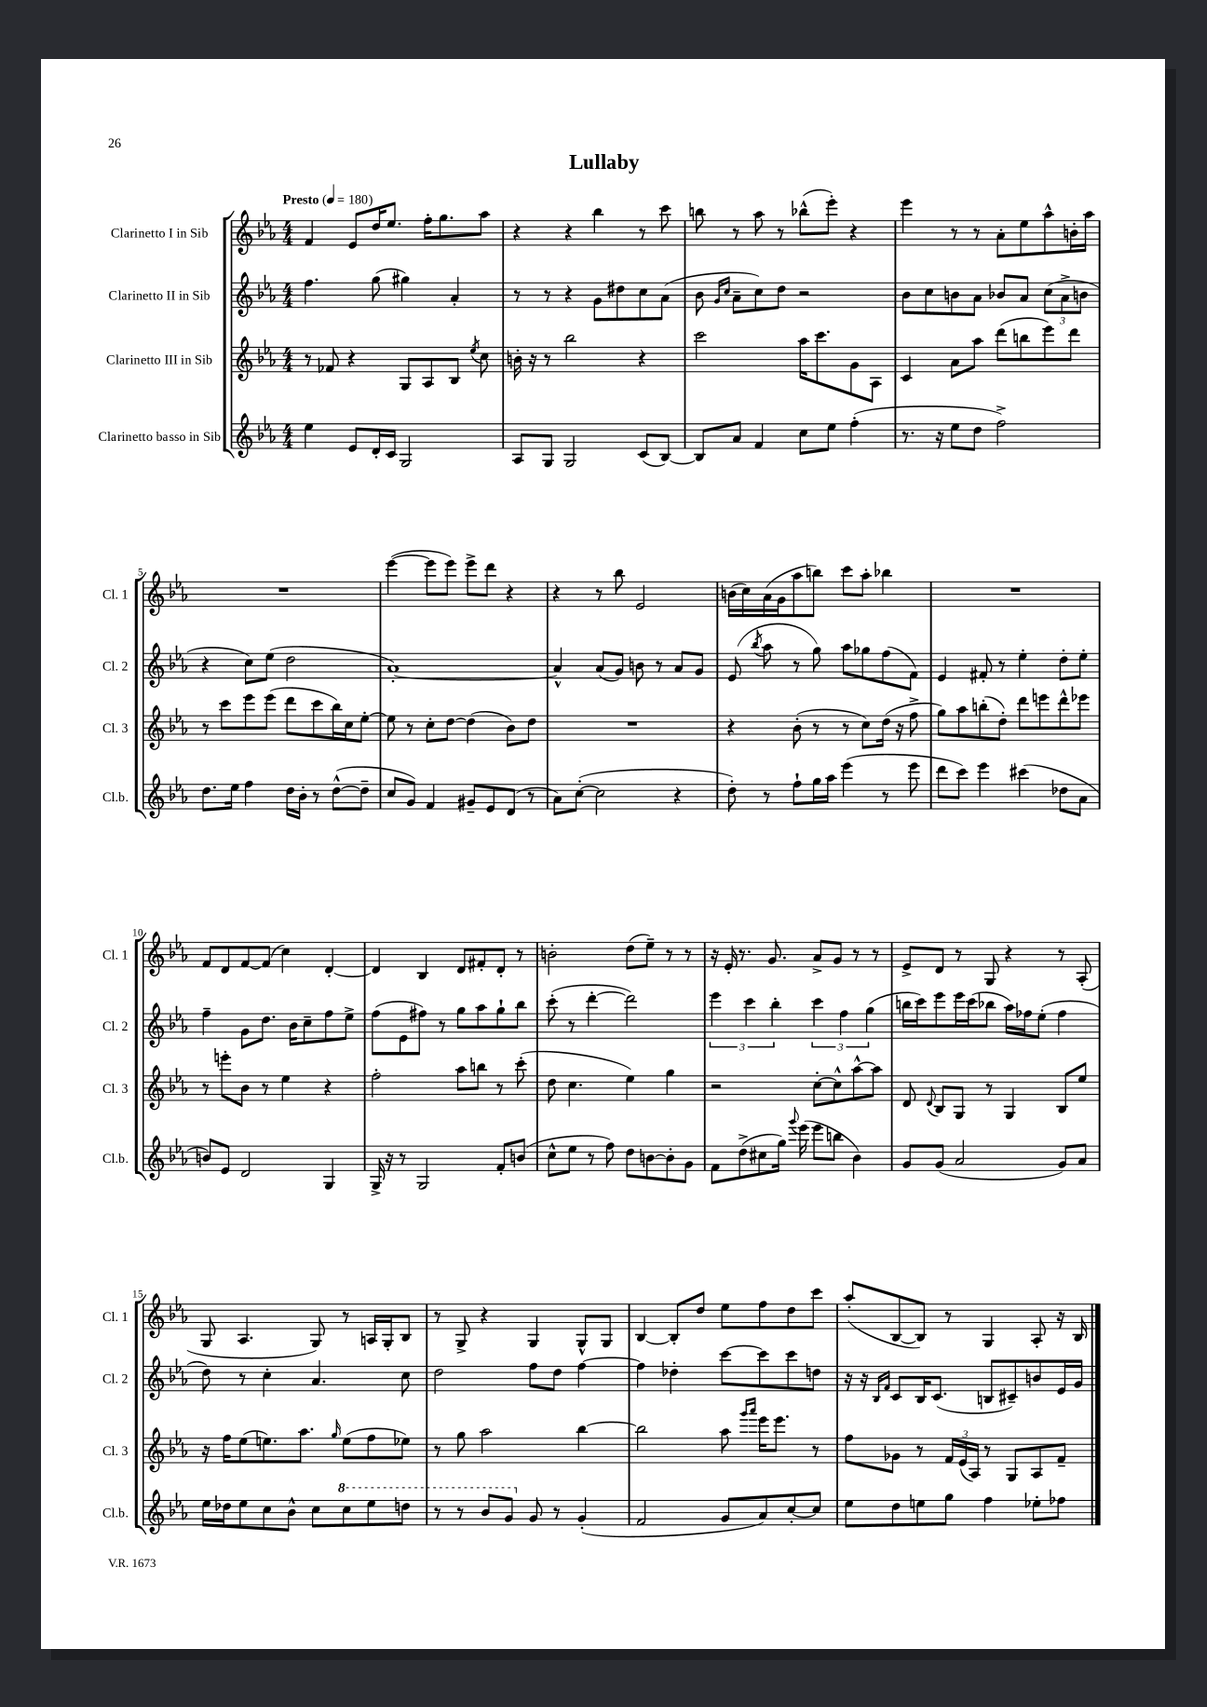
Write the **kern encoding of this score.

**kern	**kern	**kern	**kern
*part4	*part3	*part2	*part1
*staff4	*staff3	*staff2	*staff1
*I"Clarinetto basso in Sib	*I"Clarinetto III in Sib	*I"Clarinetto II in Sib	*I"Clarinetto I in Sib
*I'Cl.b.	*I'Cl. 3	*I'Cl. 2	*I'Cl. 1
*clefG2	*clefG2	*clefG2	*clefG2
*k[b-e-a-]	*k[b-e-a-]	*k[b-e-a-]	*k[b-e-a-]
*M4/4	*M4/4	*M4/4	*M4/4
*MM180	*MM180	*MM180	*MM180
=1	=1	=1	=1
!	!	!	!LO:TX:a:B:t=Presto
4ee-\	8r	4.ff\	4f/
.	8f-X/	.	.
8e-/L	4r	.	8e-/L
16d'/L	.	(8gg\	16dd/K
16c/JJ	.	.	8.ee-/J
2G/	8G/L	4gg#X\)	.
.	8A-/	.	16ff'\KL
.	.	.	8.gg\
.	8B-/J	4a-'/	.
.	8qee-/	.	.
.	8cc\	.	8aa-\J
=2	=2	=2	=2
8A-/L	16bn'\	8r	4r
.	16r	.	.
8G/J	8r	8r	.
2G/	2bb-\	4r	4r
.	.	8g\L	4bb-\
.	.	8dd#X\	.
(8c/L	4r	8cc\	8r
[8B-/J)	.	(8a-\J	8ccc\
=3	=3	=3	=3
8B-/L]	2ccc\	8b-\	8bbn\
.	.	16qqg/LL	.
.	.	16qqcc/JJ	.
8a-/J	.	8a-~\L	8r
4f/	.	8cc\)	8aa-\
.	.	8dd\J	8r
8cc\L	16aa-\KL	2r	(8bb-X^^\L
.	8.ccc\	.	.
8ee-\J	.	.	8eee-'\J)
(4ff'\	8g\	.	4r
.	8A-\J	.	.
=4	=4	=4	=4
8.r	4c/	8b-\L	4eee-\
.	.	8cc\	.
16r	.	.	.
8ee-\L	8a-\L	8bn\	8r
8dd\J	8aa-\J	8a-\J	8r
2ff^\)	(8ddd\L	8b-X/L	8a-'\L
.	8bbn\	8a-/J	8ee-\
.	8eee-\)	(12cc\L	8aa-^^\
.	.	12a-^\	.
.	8ddd\J	.	16bn'\L
.	.	12bn\J	.
.	.	.	16aa-\JJ
!!LO:LB:g=z
=5	=5	=5	=5
8.dd\L	8r	4r	1r
.	8ccc\L	.	.
16ee-\Jk	.	.	.
4ff\	8eee-\	8cc\L)	.
.	(8eee-\J	(8ee-\J	.
16dd\LL	8ddd\L	2dd\	.
16b-'\JJ	.	.	.
8r	8ccc\	.	.
([8dd^^\L	16bb-\L)	.	.
.	16cc\J	.	.
8dd~\J]	[8ee-'\J	.	.
=6	=6	=6	=6
8cc/L	8ee-\]	[1a-')	([4eee-\
8g/J)	8r	.	.
4f/	8cc'\L	.	8eee-\L]
.	[8dd\J	.	8eee-\J)
8g#X~/L	(4dd\]	.	8eee-^\L
8e-/	.	.	8ddd\J
(8d/J	8b-\L)	.	4r
8r	8dd\J	.	.
=7	=7	=7	=7
8a-\L)	1r	4a-^^/]	4r
([8cc'\J	.	.	.
2cc\]	.	(8a-/L	8r
.	.	8g/J)	8bb-\
.	.	8bn\	2e-/
.	.	8r	.
4r	.	8a-/L	.
.	.	8g/J	.
=8	=8	=8	=8
8dd'\)	4r	(8e-/	(16bn\LL
.	.	.	16cc\)
.	.	8qbb-/	.
8r	.	8aa-\	(16a-\
.	.	.	16g\J
8ff`\L	(8b-'\	8r	8aa-\
16gg\L	8r	8gg\)	8bbn\J)
16aa-\JJ	.	.	.
(4eee-\	8r	8aa-\L	8ccc\L
.	8cc\L)	8gg-X\	8aa-'\J
8r	(16dd\Jk	(8ff\	4bb-X\
.	16r	.	.
8eee-\	8ff^\	8f\J)	.
=9	=9	=9	=9
8ddd\L	8gg\L)	4e-/	1r
8ccc\J)	8aa-\	.	.
4eee-\	(8bbn'\	8f#X'/	.
.	8dd'\J)	8r	.
(4ccc#X\	8ddd\L	4ee-'\	.
.	8eeen\	.	.
8dd-X\L	8ddd^^\	8dd'\L	.
8a-\J	8eee-X\J	8ee-'\J	.
!!LO:LB:g=z
=10	=10	=10	=10
8bn/L)	8r	4ff~\	8f/L
8e-/J	8eeen'\L	.	8d/
2d/	8b-\J	8g\L	[8f/
.	8r	8.dd\J	(8f/J]
.	4ee-\	.	4cc\)
.	.	16b-\KL	.
.	.	8cc~\	.
4G/	4r	8ff\	[4d'/
.	.	8ee-^\J	.
=11	=11	=11	=11
16G^/	2ff'\	(8ff\L	4d/]
16r	.	.	.
8r	.	8e-\	.
2G/	.	8ff#X\J)	4B-/
.	.	8r	.
.	8aa-\L	8gg\L	8d/L
.	8bbn\J	8aa-\	8f#X'/
8f'/L	8r	8gg`\	8d'/J
(8bn/J	(8ccc'\	8bb-\J	8r
=12	=12	=12	=12
8cc^^\L	8dd\	(8ccc'\	2bn'\
8ee-\J	4.cc\	8r	.
8r	.	[4ddd'\	.
8ff\)	.	.	.
8dd\L	4ee-\)	2ddd\])	(8dd\L
[8bn\	.	.	8ee-~\J)
8b'\]	4gg\	.	8r
8g\J	.	.	8r
=13	=13	=13	=13
8f\L	2r	6eee-\	16r
.	.	.	16e-'/
(8dd^\	.	.	8.r
.	.	6ccc\	.
8cc#X\	.	.	.
.	.	.	8.g/
.	.	6bb-'\	.
16gg\Jk)	.	.	.
8qqggg/	.	.	.
(16eee-\	.	.	.
8eee-\L	[8cc'\L	6ccc\	8a-^/L
8bbn\J	8cc^^\]	.	8g/J
.	.	6ff\	.
4b-\)	[8aa-^^\	.	8r
.	.	(6gg\	.
.	8aa-\J]	.	8r
=14	=14	=14	=14
8g/L	8d/	16bbn\LL	8e-^/L
.	.	16ccc\J)	.
.	8qqd/	.	.
(8g/J	8B-/L	8eee-\	8d/J
2a-/	8G/J	16eee-\L	8r
.	.	(16ccc\J	.
.	8r	8bb-X\J	8G/
.	4G/	16aa-\LL)	4r
.	.	16ff-X\J	.
.	.	(8ee-'\J	.
8g/L)	8B-/L	4ff-\	8r
8a-/J	8ee-/J	.	(8A-'/
!!LO:LB:g=z
=15	=15	=15	=15
16ee-\LL	16r	8dd\)	8G/
16dd-X\J	16ff\KL	.	.
8ee-\	(8ee-\	8r	4.A-/
8cc\	8.een\)	4cc'\	.
8b-^^\J	.	.	.
.	8.aa-\J	.	.
8cc\L	.	4.a-/	8G/)
.	16qqgg/	.	.
*8va	*	*	*
8ccc\	(8ee\L	.	8r
8eee-\	8ff\	.	16An/LL
.	.	.	16G'/J
8dddn\J	8ee-X\J)	8cc\	8B-/J
=16	=16	=16	=16
8r	8r	2dd\	8r
8r	8gg\	.	8G^/
8bb-/L	2aa-\	.	4r
8gg/J	.	.	.
*X8va	*	*	*
8g/	.	8ff\L	4G/
8r	.	8dd\J	.
(4g'/	[4bb-\	[4ff\	8G^^/L
.	.	.	8G/J
=17	=17	=17	=17
2f/	2bb-\]	4ff\]	[4B-/
.	.	4dd-X'\	8B-'/L]
.	.	.	8dd/J
8g/L	8aa-\	[8ccc\L	8ee-\L
.	16qqggg/LL	.	.
.	16qqaaa-/JJ	.	.
8a-/)	16eee-\KL	8ccc\]	8ff\
.	8.eee-\J	.	.
[8cc'/	.	8ccc\	8dd\
8cc/J]	8r	8ddn\J	8ccc\J
=18	=18	=18	=18
8ee-\L	8ff\L	16r	(8aa-'/L
.	.	16r	.
.	.	16qqB-/LL	.
.	.	16qqf/JJ	.
8dd\	8g-X\J	8c/L	[8B-/
8een\	8r	16B-/K	8B-/J])
.	.	(8.c/J	.
8gg\J	24f/LL	.	8r
.	(24e-/	.	.
.	24A-/JJ)	.	.
4ff\	8r	8Bn/L	4G/
.	8G/L	8c#X~/)	.
8ee-X'\L	8A-/	8bn/	8A-'/
8ff-X\J	8f~/J	16e-/L	16r
.	.	16g/JJ	16B-/
==	==	==	==
*-	*-	*-	*-
